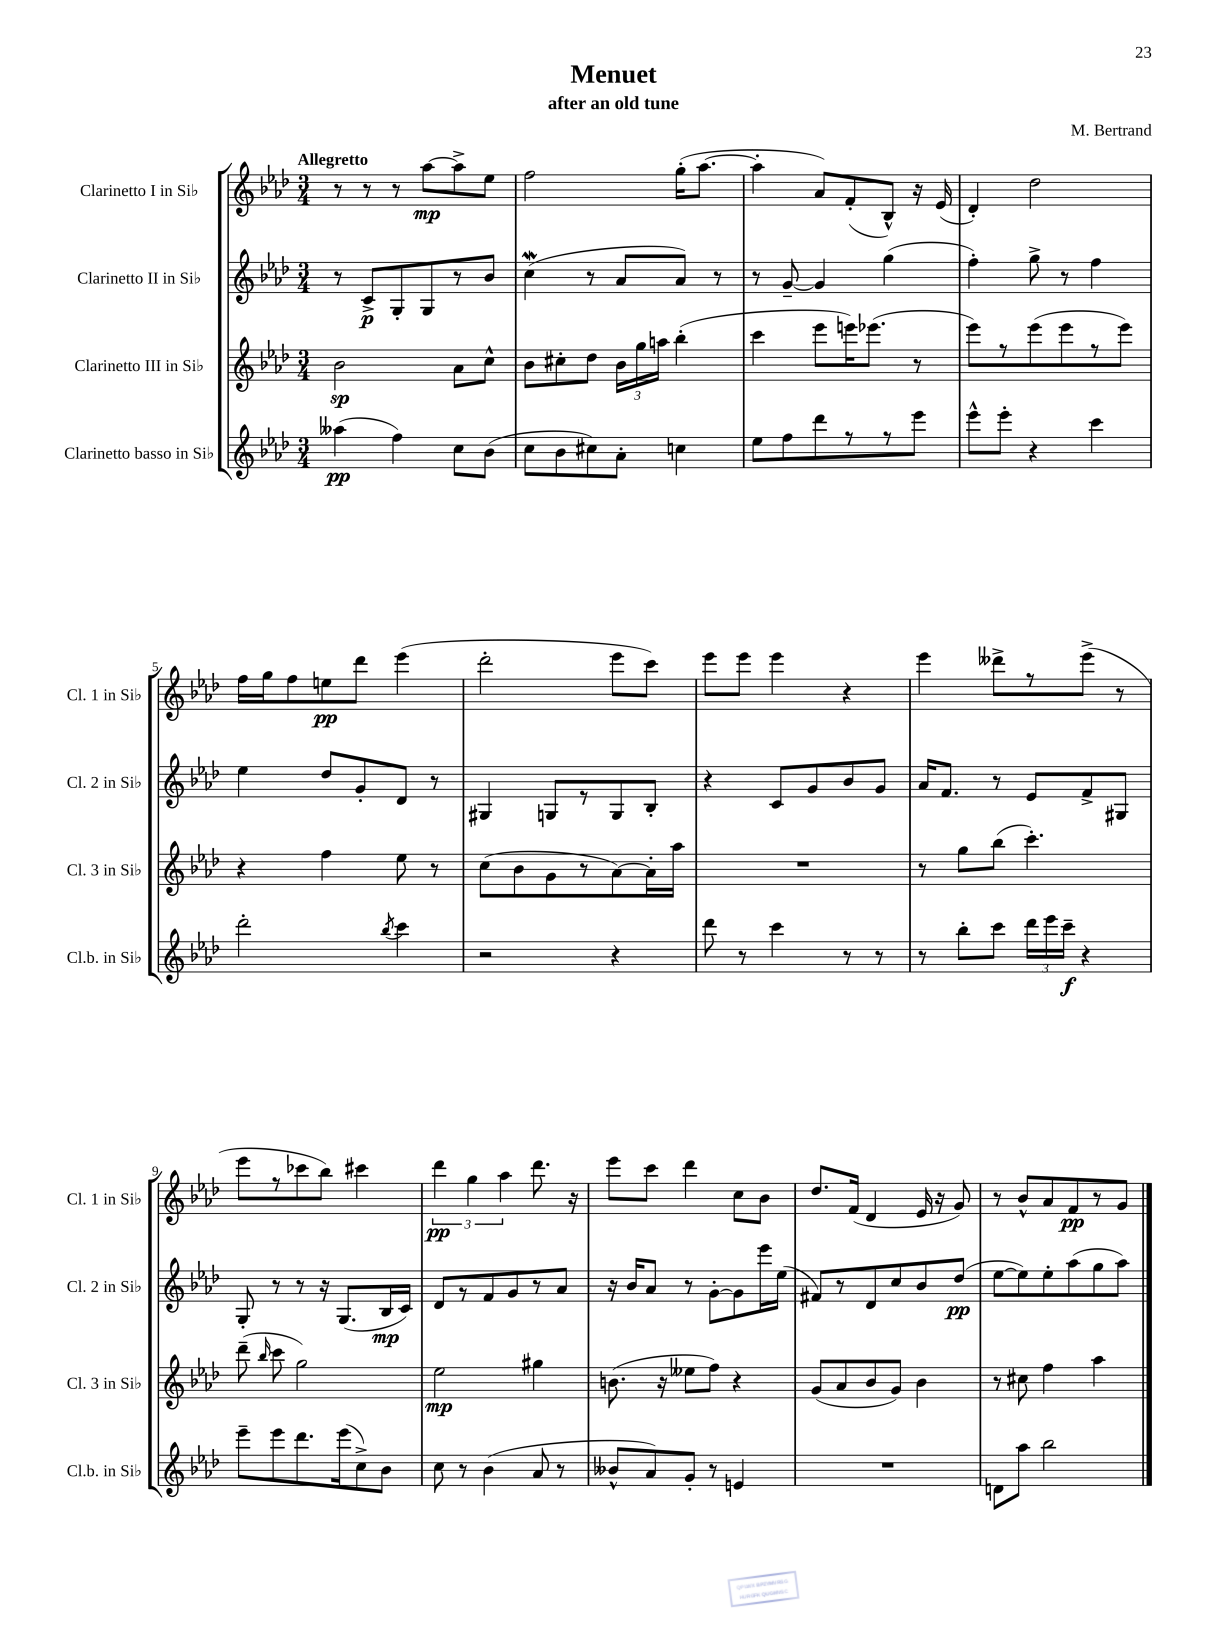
\header { title = "Menuet" composer = "M. Bertrand" subtitle = "after an old tune" }
<<
\new StaffGroup <<
\new Staff = "s0" \with { instrumentName = "Clarinetto I in Sib" shortInstrumentName = "Cl. 1 in Sib" } {
    \clef treble \key aes \major \numericTimeSignature \time 3/4 \tempo "Allegretto"
    \autoBeamOff r8 r8 r8 aes''8[~\mp aes''8-> ees''8] |
    f''2 g''16[-.( aes''8.]~ |
    aes''4-. aes'8[) f'8-.( bes8]-^) r16 ees'16( |
    des'4-.) des''2 |
    f''16[ g''16 f''8 e''8\pp des'''8] ees'''4( |
    des'''2-. ees'''8[ c'''8]) |
    ees'''8[ ees'''8] ees'''4 r4 |
    ees'''4 deses'''8[-> r8 ees'''8]->( r8 |
    ees'''8[ r8 ces'''8 bes''8]) cis'''4 |
    \tuplet 3/2 { des'''4\pp g''4 aes''4 } des'''8. r16 |
    ees'''8[ c'''8] des'''4 c''8[ bes'8] |
    des''8.[ f'16]( des'4 ees'16 r16 g'8) |
    r8 bes'8[-^ aes'8 f'8\pp r8 g'8] \bar "|." |
}
\new Staff = "s1" \with { instrumentName = "Clarinetto II in Sib" shortInstrumentName = "Cl. 2 in Sib" } {
    \clef treble \key aes \major \numericTimeSignature \time 3/4
    \autoBeamOff r8 c'8[->\p g8-. g8 r8 bes'8] |
    c''4\mordent( r8 aes'8[ aes'8]) r8 |
    r8 g'8~-- g'4 g''4( |
    f''4-.) g''8-> r8 f''4 |
    ees''4 des''8[ g'8-. des'8] r8 |
    gis4 g8[ r8 g8 bes8]-. |
    r4 c'8[ g'8 bes'8 g'8] |
    aes'16[ f'8.] r8 ees'8[ f'8-> gis8] |
    g8-. r8 r8 r16 g8.[( bes16\mp c'16]) |
    des'8[ r8 f'8 g'8 r8 aes'8] |
    r16 bes'16[ aes'8] r8 g'8[~-. g'8 ees'''16 ees''16]( |
    fis'8[) r8 des'8 c''8 bes'8 des''8]\pp( |
    ees''8[~ ees''8) ees''8-. aes''8( g''8 aes''8]) \bar "|." |
}
\new Staff = "s2" \with { instrumentName = "Clarinetto III in Sib" shortInstrumentName = "Cl. 3 in Sib" } {
    \clef treble \key aes \major \numericTimeSignature \time 3/4
    \autoBeamOff bes'2\sp aes'8[ c''8]-^ |
    bes'8[ cis''8-. des''8] \tuplet 3/2 { bes'16[ g''16 a''16] } bes''4-.( |
    c'''4 ees'''8[ e'''16) ees'''8.]( r8 |
    ees'''8[) r8 ees'''8( ees'''8 r8 ees'''8]) |
    r4 f''4 ees''8 r8 |
    c''8[( bes'8 g'8 r8 aes'8~) aes'16-. aes''16] |
    R2. |
    r8 g''8[ bes''8]( c'''4.-.) |
    des'''8--( \grace { bes''16 } c'''8 g''2) |
    ees''2\mp gis''4 |
    b'8.( r16 eeses''8[ f''8]) r4 |
    g'8[( aes'8 bes'8 g'8]) bes'4 |
    r8 cis''8 f''4 aes''4 \bar "|." |
}
\new Staff = "s3" \with { instrumentName = "Clarinetto basso in Sib" shortInstrumentName = "Cl.b. in Sib" } {
    \clef treble \key aes \major \numericTimeSignature \time 3/4
    \autoBeamOff aeses''4\pp( f''4) c''8[ bes'8]( |
    c''8[ bes'8 cis''8) aes'8]-. c''4 |
    ees''8[ f''8 des'''8 r8 r8 ees'''8] |
    ees'''8[-^ ees'''8]-. r4 c'''4 |
    des'''2-. \acciaccatura { bes''8 } c'''4 |
    r2 r4 |
    des'''8 r8 c'''4 r8 r8 |
    r8 bes''8[-. c'''8] \tuplet 3/2 { des'''16[ ees'''16 c'''16]--\f } r4 |
    ees'''8[-- ees'''8 des'''8. ees'''16( c''8->) bes'8] |
    c''8 r8 bes'4( aes'8 r8 |
    beses'8[-^ aes'8) g'8]-. r8 e'4 |
    R2. |
    d'8[ aes''8] bes''2 \bar "|." |
}
>>
>>
